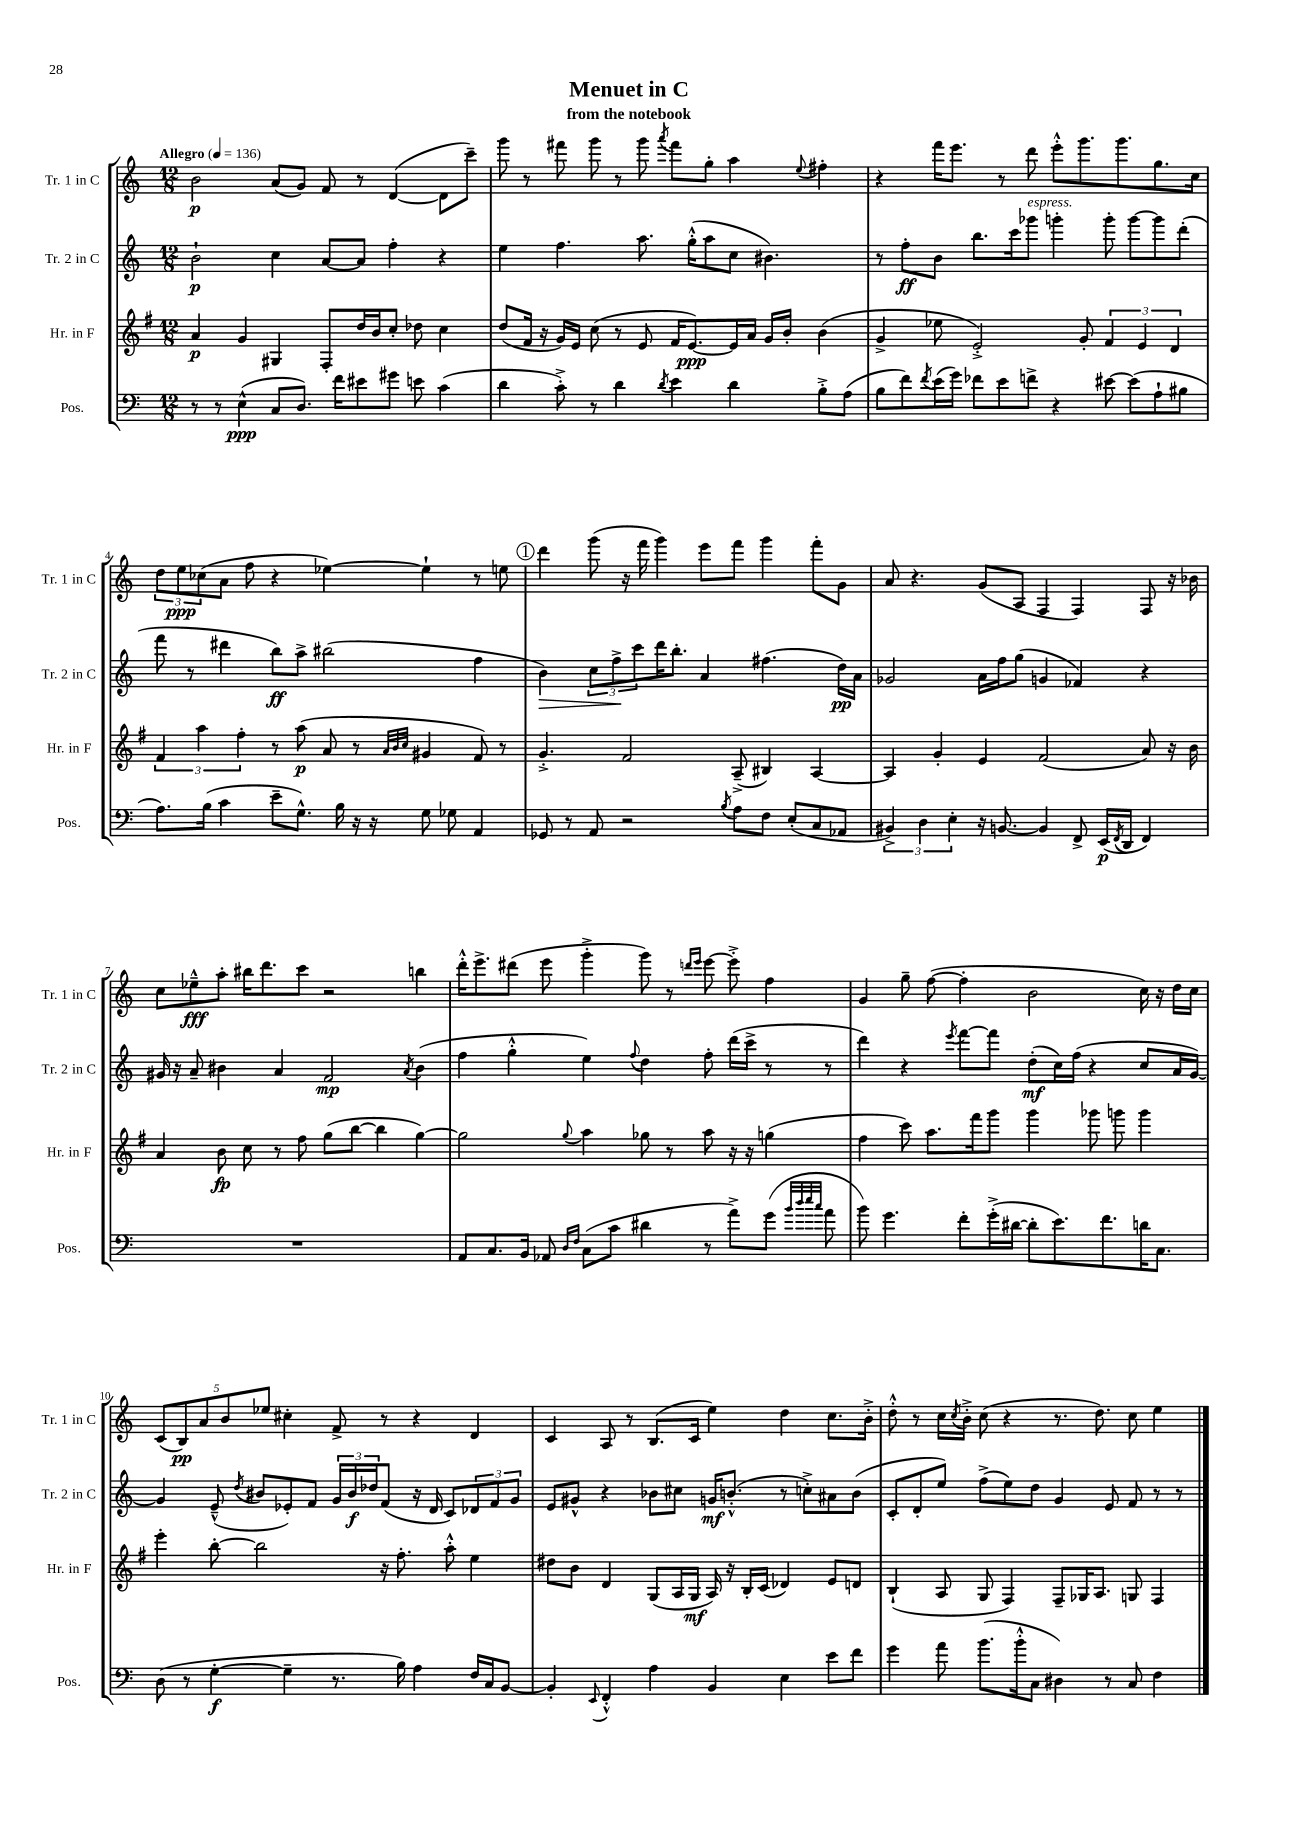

**kern	**dynam	**kern	**dynam	**kern	**dynam	**kern	**dynam
*part4	*part4	*part3	*part3	*part2	*part2	*part1	*part1
*staff4	*staff4	*staff3	*staff3	*staff2	*staff2	*staff1	*staff1
*I"Pos.	*	*I"Hr. in F	*	*I"Tr. 2 in C	*	*I"Tr. 1 in C	*
*I'Pos.	*	*I'Hr. in F	*	*I'Tr. 2 in C	*	*I'Tr. 1 in C	*
*clefF4	*	*clefG2	*	*clefG2	*	*clefG2	*
*k[]	*	*k[f#]	*	*k[]	*	*k[]	*
*M12/8	*	*M12/8	*	*M12/8	*	*M12/8	*
*MM136	*	*MM136	*	*MM136	*	*MM136	*
=1	=1	=1	=1	=1	=1	=1	=1
!	!	!	!	!	!	!LO:TX:a:B:t=Allegro	!
8r	.	4a/	p	2b`\	p	2b\	p
8r	.	.	.	.	.	.	.
(4E^^\	ppp	4g/	.	.	.	.	.
8C/L	.	4G#X/	.	4cc\	.	(8a/L	.
8.D/J)	.	.	.	.	.	8g/J)	.
.	.	8F#'/L	.	[8a/L	.	8f/	.
16f\KL	.	.	.	.	.	.	.
8e#X\	.	16dd/L	.	8a/J]	.	8r	.
.	.	16b/J	.	.	.	.	.
8g#X\J	.	8cc'/J	.	4ff'\	.	([4d/	.
8en\	.	8dd-X\	.	.	.	.	.
(4c\	.	4cc\	.	4r	.	8d\L]	.
.	.	.	.	.	.	8ccc~\J)	.
=2	=2	=2	=2	=2	=2	=2	=2
4d\	.	(8dd/L	.	4ee\	.	8ggg\	.
.	.	16f#/Jk	.	.	.	8r	.
.	.	16r	.	.	.	.	.
8c'^\)	.	16g/LL)	.	4.ff\	.	8fff#X\	.
.	.	16e/JJ	.	.	.	.	.
8r	.	(8cc\	.	.	.	8ggg\	.
4d\	.	8r	.	.	.	8r	.
.	.	8e/	.	8.aa\	.	8ggg\	.
8qd/	.	.	.	.	.	8qaaa/	.
4e\	.	16f#/KL	.	.	.	8fff#\L	.
.	.	[8.e/)	ppp	(16gg'^^\KL	.	.	.
.	.	.	.	8aa\	.	8gg'\J	.
4d\	.	16e/L]	.	8cc\J	.	4aa\	.
.	.	16a/JJ	.	.	.	.	.
.	.	16g/LL	.	4.b#X\)	.	.	.
.	.	16b'/JJ	.	.	.	.	.
.	.	.	.	.	.	8qqee/	.
8B'^\L	.	(4b\	.	.	.	4ff#X'\	.
(8A\J	.	.	.	.	.	.	.
=3	=3	=3	=3	=3	=3	=3	=3
8B\L	.	4g^/	.	8r	.	4r	.
8f\)	.	.	.	8ff'\L	ff	.	.
8qf/	.	.	.	.	.	.	.
(16e\L	.	8ee-X\	.	8b\J	.	16fff\KL	.
16g\JJ)	.	.	.	.	.	8.eee\J	.
8f-X\L	.	2e'^/)	.	8.bb\L	.	.	.
8e\	.	.	.	.	.	8r	.
.	.	.	.	16ccc\k	.	.	.
!	!	!	!	!LO:TX:a:i:t=espress.	!	!	!
8fn^\J	.	.	.	8ggg-X\J	.	8ddd\	.
4r	.	.	.	4gggn'\	.	8eee'^^\L	.
.	.	8g'/	.	.	.	8.ggg\	.
[8e#X\	.	6f#/	.	8ggg'\	.	.	.
.	.	.	.	.	.	8.ggg\	.
(8e#\L]	.	.	.	[8ggg\L	.	.	.
.	.	6e/	.	.	.	.	.
8A`\	.	.	.	8ggg\]	.	8.gg\	.
.	.	6d/	.	.	.	.	.
8B#X\J	.	.	.	(8ddd'\J	.	.	.
.	.	.	.	.	.	16cc\Jk	.
!!LO:LB:g=z
=4	=4	=4	=4	=4	=4	=4	=4
8.A\L)	.	6f#/	.	8fff\	.	12dd\L	.
.	.	.	.	.	.	12ee\	ppp
.	.	.	.	8r	.	.	.
.	.	6aa\	.	.	.	(12cc-X\	.
(16B\Jk	.	.	.	.	.	.	.
4c\	.	.	.	4ddd#X\	.	8a\J	.
.	.	6ff#'\	.	.	.	.	.
.	.	.	.	.	.	8ff\	.
8e~\L	.	8r	.	8bb\L)	ff	4r	.
8.G^^\J)	.	(8aa\	p	8aa^\J	.	.	.
.	.	8a/	.	(2bb#X\	.	[4ee-X\)	.
16B\	.	.	.	.	.	.	.
16r	.	8r	.	.	.	.	.
16r	.	.	.	.	.	.	.
.	.	32qqa/LLL	.	.	.	.	.
.	.	32qqb/	.	.	.	.	.
.	.	32qqcc/JJJ	.	.	.	.	.
8G\	.	4g#X/	.	.	.	4ee-`\]	.
8G-X\	.	.	.	.	.	.	.
4AA/	.	8f#/)	.	4ff\	.	8r	.
.	.	8r	.	.	.	8een\	.
!!LO:REH:place=s1:t=1
=5	=5	=5	=5	=5	=5	=5	=5
!	!	!	!	!	!LO:HP:b	!	!
8GG-X/	.	4.g'^/	.	4b\)	>	4ddd\	.
8r	.	.	.	.	.	.	.
8AA/	.	.	.	12cc\L	.	(8ggg\	.
.	.	.	.	12ff^\	.	.	.
2r	.	2f#/	.	.	.	16r	.
.	.	.	.	12ccc\	]	.	.
.	.	.	.	.	.	16fff\	.
.	.	.	.	16ddd\K	.	4ggg\)	.
.	.	.	.	8.bb'\J	.	.	.
.	.	.	.	4a/	.	8eee\L	.
8qB/	.	.	.	.	.	.	.
8A\L	.	(8A~^/	.	.	.	8fff\J	.
8F\J	.	4B#X/)	.	(4.ff#X\	.	4ggg\	.
(8E'/L	.	.	.	.	.	.	.
8C/	.	[4A/	.	.	.	8fff'\L	.
8AA-X/J	.	.	.	16dd\LL)	pp	8g\J	.
.	.	.	.	16a\JJ	.	.	.
=6	=6	=6	=6	=6	=6	=6	=6
6BB#X^/)	.	4A/]	.	2g-X/	.	8a/	.
.	.	.	.	.	.	4.r	.
6D\	.	.	.	.	.	.	.
.	.	4g'/	.	.	.	.	.
6E'\	.	.	.	.	.	.	.
16r	.	4e/	.	16a\LL	.	(8g/L	.
[8.BBn/	.	.	.	16ff\J	.	.	.
.	.	.	.	(8gg\J	.	8A/J	.
4BB/]	.	(2f#/	.	4gn/	.	4F/	.
8FF^/	.	.	.	4f-X/)	.	4F/)	.
(16EE/LL	p	.	.	.	.	.	.
8qFF/	.	.	.	.	.	.	.
16DD/JJ	.	.	.	.	.	.	.
4FF/)	.	8a/)	.	4r	.	8F/	.
.	.	16r	.	.	.	16r	.
.	.	16b\	.	.	.	16b-X\	.
!!LO:LB:g=z
=7	=7	=7	=7	=7	=7	=7	=7
1.r	.	4a/	.	16g#X/	.	8cc\L	.
.	.	.	.	16r	.	.	.
.	.	.	.	8a~/	.	8ee-X~^^\	fff
.	.	8b\	fp	4b#X\	.	8aa'\J	.
.	.	8cc\	.	.	.	16bb#X\KL	.
.	.	.	.	.	.	8.ddd\	.
.	.	8r	.	4a/	.	.	.
.	.	8ff#\	.	.	.	8ccc\J	.
.	.	(8gg\L	.	2f/	mp	2r	.
.	.	[8bb\J	.	.	.	.	.
.	.	4bb\]	.	.	.	.	.
.	.	.	.	8qa/	.	.	.
.	.	[4gg\)	.	(4b#\	.	4bbn\	.
=8	=8	=8	=8	=8	=8	=8	=8
8AA/L	.	2gg\]	.	4ff\	.	16ddd'^^\KL	.
.	.	.	.	.	.	8.eee^\	.
8.C/	.	.	.	.	.	.	.
.	.	.	.	4gg'^^\	.	(8ddd#X\J	.
16BB/Jk	.	.	.	.	.	.	.
8AA-X/	.	.	.	.	.	8eee\	.
16qqD/LL	.	.	.	.	.	.	.
16qqF/JJ	.	8qqgg/	.	.	.	.	.
(8C\L	.	4aa\	.	4ee\)	.	4ggg'^\	.
8c\J	.	.	.	.	.	.	.
.	.	.	.	8qqff/	.	.	.
4d#X\	.	8gg-X\	.	4dd\	.	8ggg\)	.
.	.	8r	.	.	.	8r	.
.	.	.	.	.	.	16qqdddn/LL	.
.	.	.	.	.	.	16qqeee/JJ	.
8r	.	8aa\	.	8ff'\	.	[8eee\	.
8a^\L)	.	16r	.	(16ddd\LL	.	8eee'^\]	.
.	.	16r	.	16ccc^\JJ	.	.	.
(8g\J	.	(4ggn\	.	8r	.	4ff\	.
32qqb/LLL	.	.	.	.	.	.	.
32qqdd/	.	.	.	.	.	.	.
32qqee/	.	.	.	.	.	.	.
32qqcc/JJJ	.	.	.	.	.	.	.
8a\	.	.	.	8r	.	.	.
=9	=9	=9	=9	=9	=9	=9	=9
8b\)	.	4ff#\	.	4ddd\)	.	4g/	.
4.g\	.	.	.	.	.	.	.
.	.	8ccc\)	.	4r	.	8gg~\	.
.	.	8.aa\L	.	.	.	([8ff\	.
.	.	.	.	8qeee/	.	.	.
8f'\L	.	.	.	[8fff\L	.	4ff'\]	.
.	.	16fff#\k	.	.	.	.	.
(16g'^\L	.	8ggg\J	.	8fff\J]	.	.	.
[16d#X\JJ	.	.	.	.	.	.	.
8d#'\L]	.	4ggg\	.	(8dd'\L	mf	2b\	.
8.e\)	.	.	.	16cc\L)	.	.	.
.	.	.	.	(16ff\JJ	.	.	.
.	.	8ggg-X\	.	4r	.	.	.
8.f\	.	.	.	.	.	.	.
.	.	8gggn\	.	.	.	.	.
16dn\K	.	4ggg\	.	8cc/L	.	16cc\)	.
8.C\J	.	.	.	.	.	16r	.
.	.	.	.	16a/L	.	16dd\LL	.
.	.	.	.	[16g/JJ)	.	16cc\JJ	.
!!LO:LB:g=z
=10	=10	=10	=10	=10	=10	=10	=10
(8D\	.	4eee'\	.	4g/]	.	(10c/L	.
.	.	.	.	.	.	10B/)	pp
8r	.	.	.	.	.	.	.
.	.	.	.	.	.	10a/	.
[4G'\	f	[8bb'\	.	(8e~^^/	.	.	.
.	.	.	.	.	.	10b/	.
.	.	.	.	8qdd/	.	.	.
.	.	2bb\]	.	8b#X/L	.	.	.
.	.	.	.	.	.	10ee-X/J	.
4G~\]	.	.	.	8e-X'/)	.	4cc#X'\	.
.	.	.	.	8f/J	.	.	.
8.r	.	.	.	24g/LL	.	8f^/	.
.	.	.	.	24b#/	f	.	.
.	.	.	.	24dd-X/J	.	.	.
.	.	16r	.	(8f/J	.	8r	.
16B\)	.	8.ff#'\	.	.	.	.	.
4A\	.	.	.	16r	.	4r	.
.	.	.	.	16d/	.	.	.
.	.	8aa'^^\	.	8c/L)	.	.	.
16F/LL	.	4ee\	.	12d-X/	.	4d/	.
16C/J	.	.	.	.	.	.	.
.	.	.	.	12f/	.	.	.
[8BB/J	.	.	.	.	.	.	.
.	.	.	.	12g/J	.	.	.
=11	=11	=11	=11	=11	=11	=11	=11
4BB'/]	.	8dd#X\L	.	8e/L	.	4c/	.
.	.	8b\J	.	8g#X^^/J	.	.	.
8qqEE/	.	.	.	.	.	.	.
4FF'^^/	.	4d/	.	4r	.	8A/	.
.	.	.	.	.	.	8r	.
4A\	.	(8G/L	.	8b-X\L	.	(8.B/L	.
.	.	16A/L	.	8cc#X\J	.	.	.
.	.	16G/JJ	mf	.	.	16c/Jk	.
4BB/	.	16A/)	.	16gn/KL	mf	4ee\)	.
.	.	16r	.	(8.bn'^^/J	.	.	.
.	.	16B'/LL	.	.	.	.	.
.	.	(16c/JJ	.	.	.	.	.
4E\	.	4d-X/)	.	8r	.	4dd\	.
.	.	.	.	8ccn'^\L)	.	.	.
8e\L	.	8e/L	.	8a#X\	.	8.cc\L	.
8f\J	.	8dn/J	.	(8b\J	.	.	.
.	.	.	.	.	.	16b'^\Jk	.
=12	=12	=12	=12	=12	=12	=12	=12
4g\	.	(4B`/	.	8c'/L	.	8dd'^^\	.
.	.	.	.	8d'/	.	8r	.
8a\	.	8A/	.	8ee/J)	.	16cc\LL	.
.	.	.	.	.	.	8qcc/	.
.	.	.	.	.	.	16b'^\JJ	.
(8.b\L	.	8G/	.	(8ff^\L	.	(8cc\	.
.	.	4F#/)	.	8ee\)	.	4r	.
16b'^^\k	.	.	.	.	.	.	.
8C\J	.	.	.	8dd\J	.	.	.
4D#X\)	.	8F#~/L	.	4g/	.	8.r	.
.	.	16G-X/K	.	.	.	.	.
.	.	8.A/J	.	.	.	8.dd\)	.
8r	.	.	.	8e/	.	.	.
8C/	.	8Gn/	.	8f/	.	8cc\	.
4F\	.	4F#/	.	8r	.	4ee\	.
.	.	.	.	8r	.	.	.
==	==	==	==	==	==	==	==
*-	*-	*-	*-	*-	*-	*-	*-
